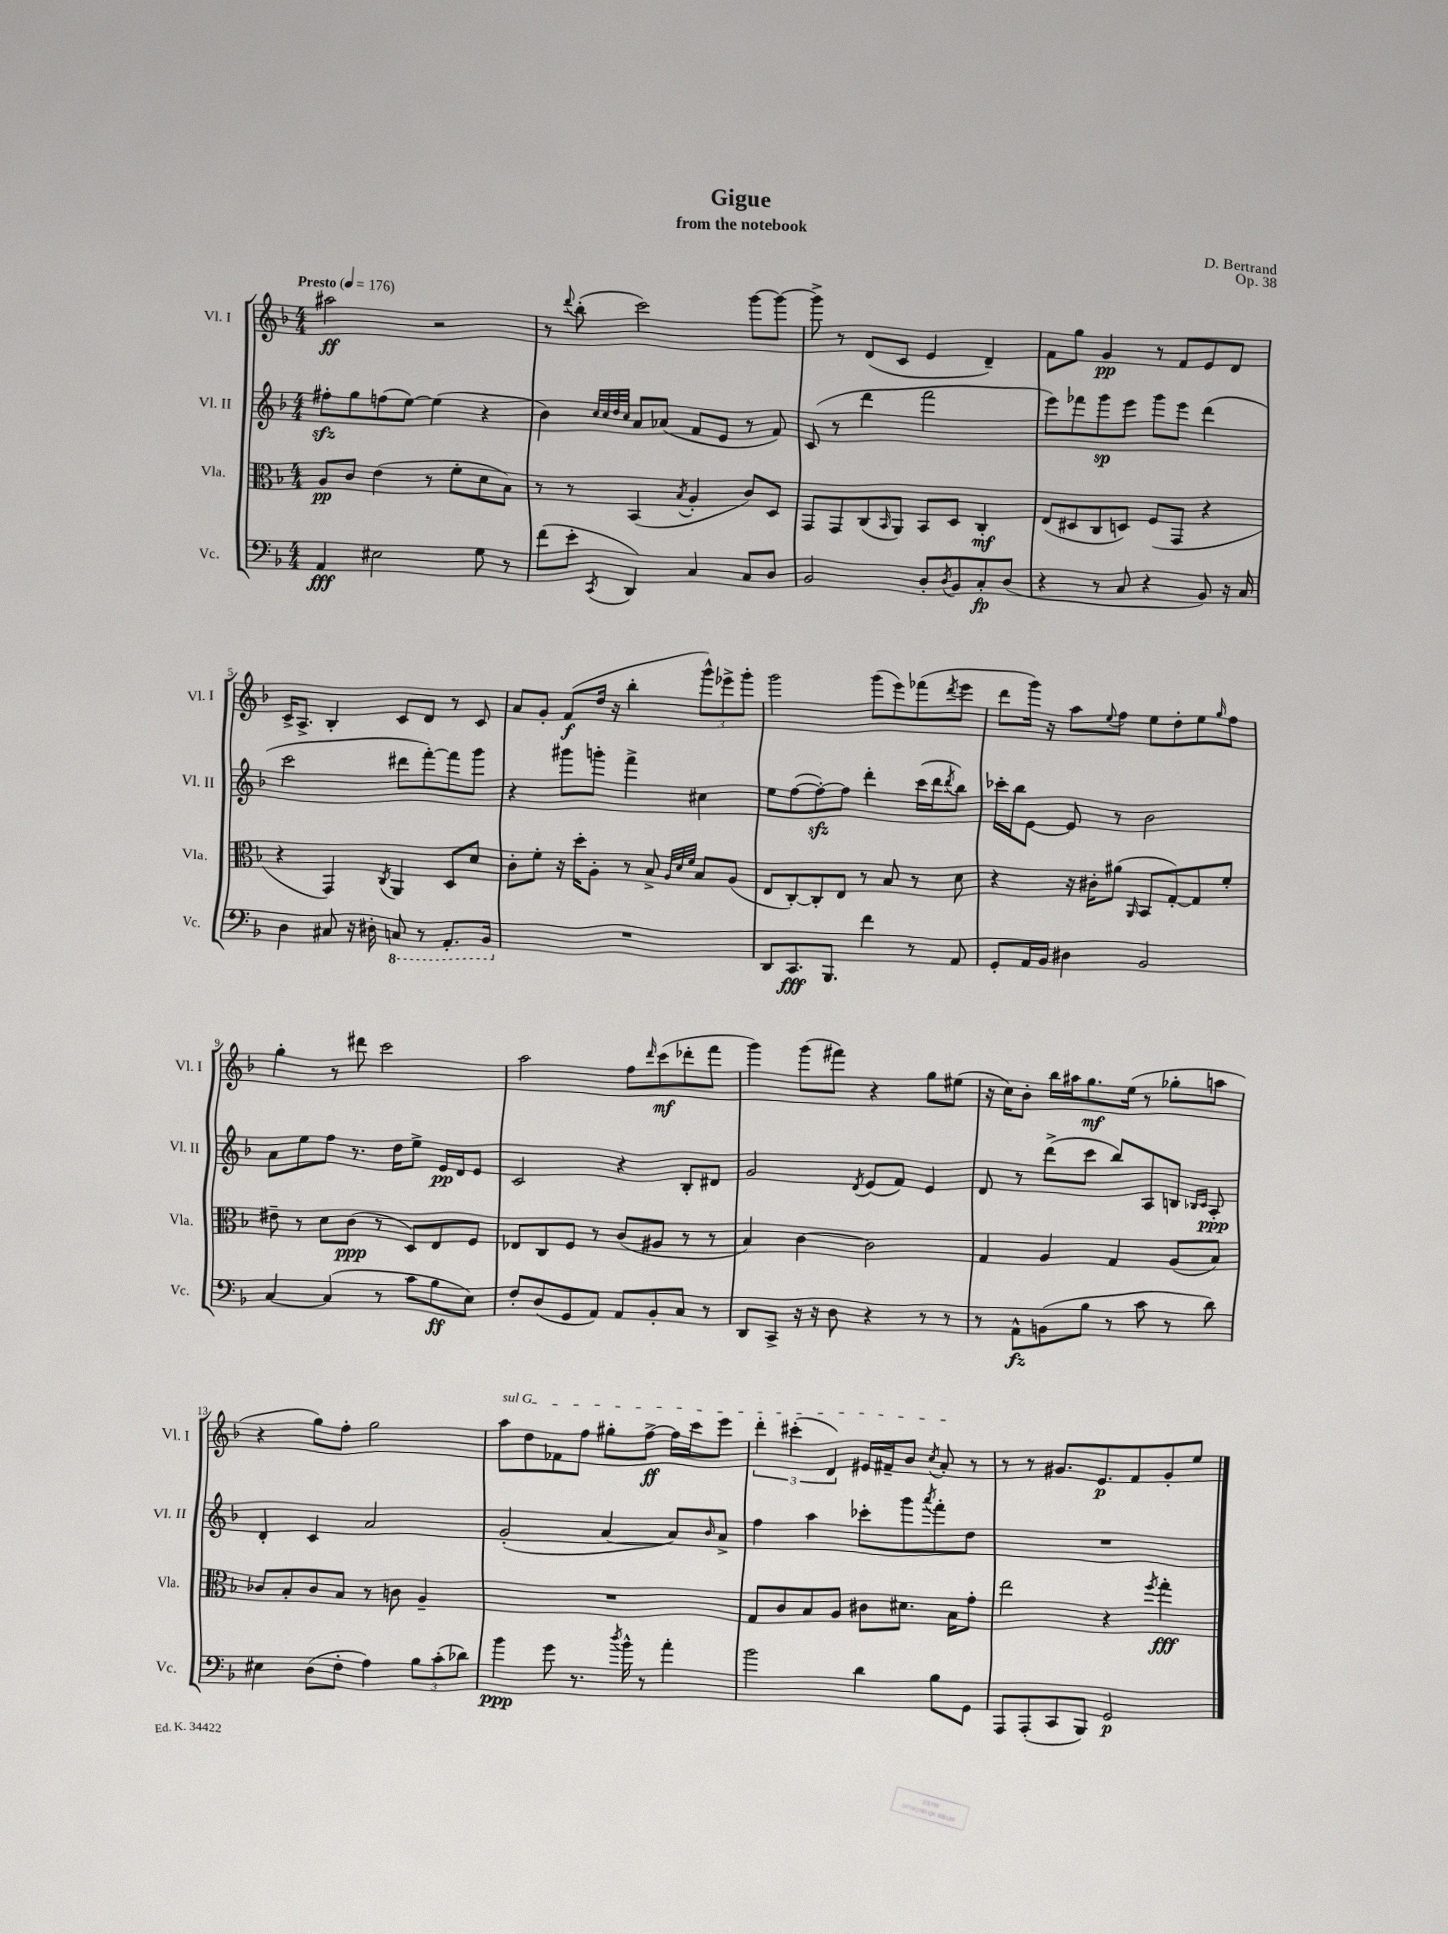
\header { title = "Gigue" composer = "D. Bertrand" subtitle = "from the notebook" opus = "Op. 38" }
<<
\new StaffGroup <<
\new Staff = "s0" \with { instrumentName = "Vl. I" shortInstrumentName = "Vl. I" } {
    \clef treble \key f \major \numericTimeSignature \time 4/4 \tempo "Presto" 4 = 176
    ais''2\ff r2 |
    r8 \appoggiatura { d'''8 } bes''8-.( c'''2) g'''8~ g'''8~ |
    g'''8-> r8 d'8( c'8 e'4 d'4--) |
    f'8 g''8 g'4\pp r8 f'8 e'8 d'8 |
    c'16-> a8.-> bes4-. c'8 d'8 r8 c'8 |
    a'8 g'8-. f'8\f( d''16 r16 bes''4-. \tuplet 3/2 { g'''8-^) ees'''8-> g'''8-. } |
    g'''2 g'''8( e'''8) fes'''8( \acciaccatura { d'''8 } e'''8 |
    d'''8 g'''16) r16 a''8 \appoggiatura { e''8 } f''8 e''8 d''8-. e''8 \grace { g''16 } f''8 |
    g''4-. r8 dis'''8 c'''2 |
    a''2 f''8 \grace { d'''16 } c'''8\mf( des'''8-. f'''8 |
    g'''4) g'''8( fis'''8) r4 g''8 eis''8( |
    r16 c''16) bes'8-. bes''16 ais''16 g''8.\mf e''16( r8 ges''8-. a''8 |
    r4 g''8) f''8-. g''2 |
    \once \override TextSpanner.bound-details.left.text = \markup { \italic "sul G" } a''8\startTextSpan d''8 fes'8 f''8 gis''8-. f''8~->\ff f''16 c'''16 e'''8 |
    \tuplet 3/2 { d'''4-. cis'''4-.( d'4) } eis'16 fis'16-- bes'8 \acciaccatura { c''8 } a'8-.\stopTextSpan r8 |
    r8 r8 gis'8. e'8.\p f'8 gis'8-. e''8 \bar "|." |
}
\new Staff = "s1" \with { instrumentName = "Vl. II" shortInstrumentName = "Vl. II" } {
    \clef treble \key f \major \numericTimeSignature \time 4/4
    fis''8-.\sfz g''8 f''8( e''8~) e''4( r4 |
    bes'4) \grace { c''32 c''32 d''32 c''32 } a'8 aes'8( f'8 e'8 r8 f'8) |
    c'8( r8 d'''4 f'''2 |
    e'''8) fes'''8 g'''8\sp e'''8 g'''8 e'''8 d'''4( |
    c'''2 dis'''8 f'''8~-.) f'''8 g'''8 |
    r4 gis'''8 g'''8-. f'''4-> cis''4 |
    e''8 f''8~( f''8~-.\sfz) f''8 d'''4-. c'''16( d'''16 \acciaccatura { d'''8 } bes''8) |
    ces'''16-. bes''16 e'8~ e'8 r8 bes'2 |
    a'8 e''8 f''8 r8. d''16 e''8-> e'16\pp d'16 e'8 |
    c'2 r4 bes8-. dis'8 |
    g'2 \acciaccatura { d'8 } e'8( f'8) e'4 |
    d'8 r8 d'''8->( c'''8 bes''8) a8 b8 \grace { bes16 c'16 } a8-.\ppp |
    d'4-. c'4 a'2 |
    g'2-.( a'4~ a'8) \grace { bes'16 } a'8-> |
    f''4 a''4 ces'''8-. g'''8 \acciaccatura { a'''8 } f'''8-. d''8 |
    R1 \bar "|." |
}
\new Staff = "s2" \with { instrumentName = "Vla." shortInstrumentName = "Vla." } {
    \clef alto \key f \major \numericTimeSignature \time 4/4
    a8\pp c'8 e'4( r8 f'8-. d'8 bes8) |
    r8 r8 bes,4( \acciaccatura { bes8 } a4-. c'8) d8 |
    g,8 g,8 c8( \grace { bes,16 } a,8) bes,8 d8 c4-.\mf |
    e8( dis8 c8 d8) f8( g,8 r4 |
    r4 g,4) \acciaccatura { c8 } a,4 d8 d'8 |
    c'8-. f'8-. r16 d''16-. a8-. r8 bes8-> \grace { a32 d'32 f'32 } bes8 a8( |
    e8 c8~-.) c8-. e8 r8 bes8 r8 d'8 |
    r4 r16 cis'16-. ais'8( \grace { a,16 } bes,8 g8~-.) g8 f'8-. |
    eis'8-- r8 d'8 c'8\ppp( r8 d8) e8 f8 |
    ees8 c8 f8 r8 c'8( ais8 r8 r8 |
    bes4) c'4~ c'2 |
    g4 a4 g4 a8( bes8) |
    ces'8 bes8-. ces'8 bes8 r8 c'8 a4-- |
    R1 |
    g8 c'8 bes8 a8 cis'8 dis'8. bes16 g'8-. |
    e''2 r4 \acciaccatura { f''8 } g''4-.\fff \bar "|." |
}
\new Staff = "s3" \with { instrumentName = "Vc." shortInstrumentName = "Vc." } {
    \clef bass \key f \major \numericTimeSignature \time 4/4
    a,4\fff eis2 g8 r8 |
    f'8( e'8-. \acciaccatura { c,8 } d,4) c4 c8 d8 |
    bes,2 d8-. \acciaccatura { d8 } bes,8 c8-.\fp d8( |
    r4 r8 c8 r4 bes,8) r16 c16 |
    d4 cis8 r16 dis16-. \ottava #-1 c,!8 r8 a,,8.-. bes,,16 \ottava #0 |
    R1 |
    d,8 c,8.\fff bes,,8. f'4 r8 a,8 |
    g,8-. a,16 bes,16 dis4 bes,2 |
    c4~ c4( r8 c'8 bes8\ff e8) |
    f8-. d8( g,8 a,8) a,8 bes,8-. c8 r8 |
    d,8 c,8-> r16 r16 d8 r4 r8 r8 |
    r8 a,8-^\fz b,8( bes8 r8 c'8 r8 d'8) |
    eis4 d8( f8-. a4) \tuplet 3/2 { bes8 c'8-.( des'8) } |
    bes'4\ppp g'8 r8. \acciaccatura { d''8 } bes'16-^ r8 a'4-. |
    bes'2 d'4 bes8 g,8 |
    a,,8 a,,8-.( c,8 bes,,8) g,2\p \bar "|." |
}
>>
>>
